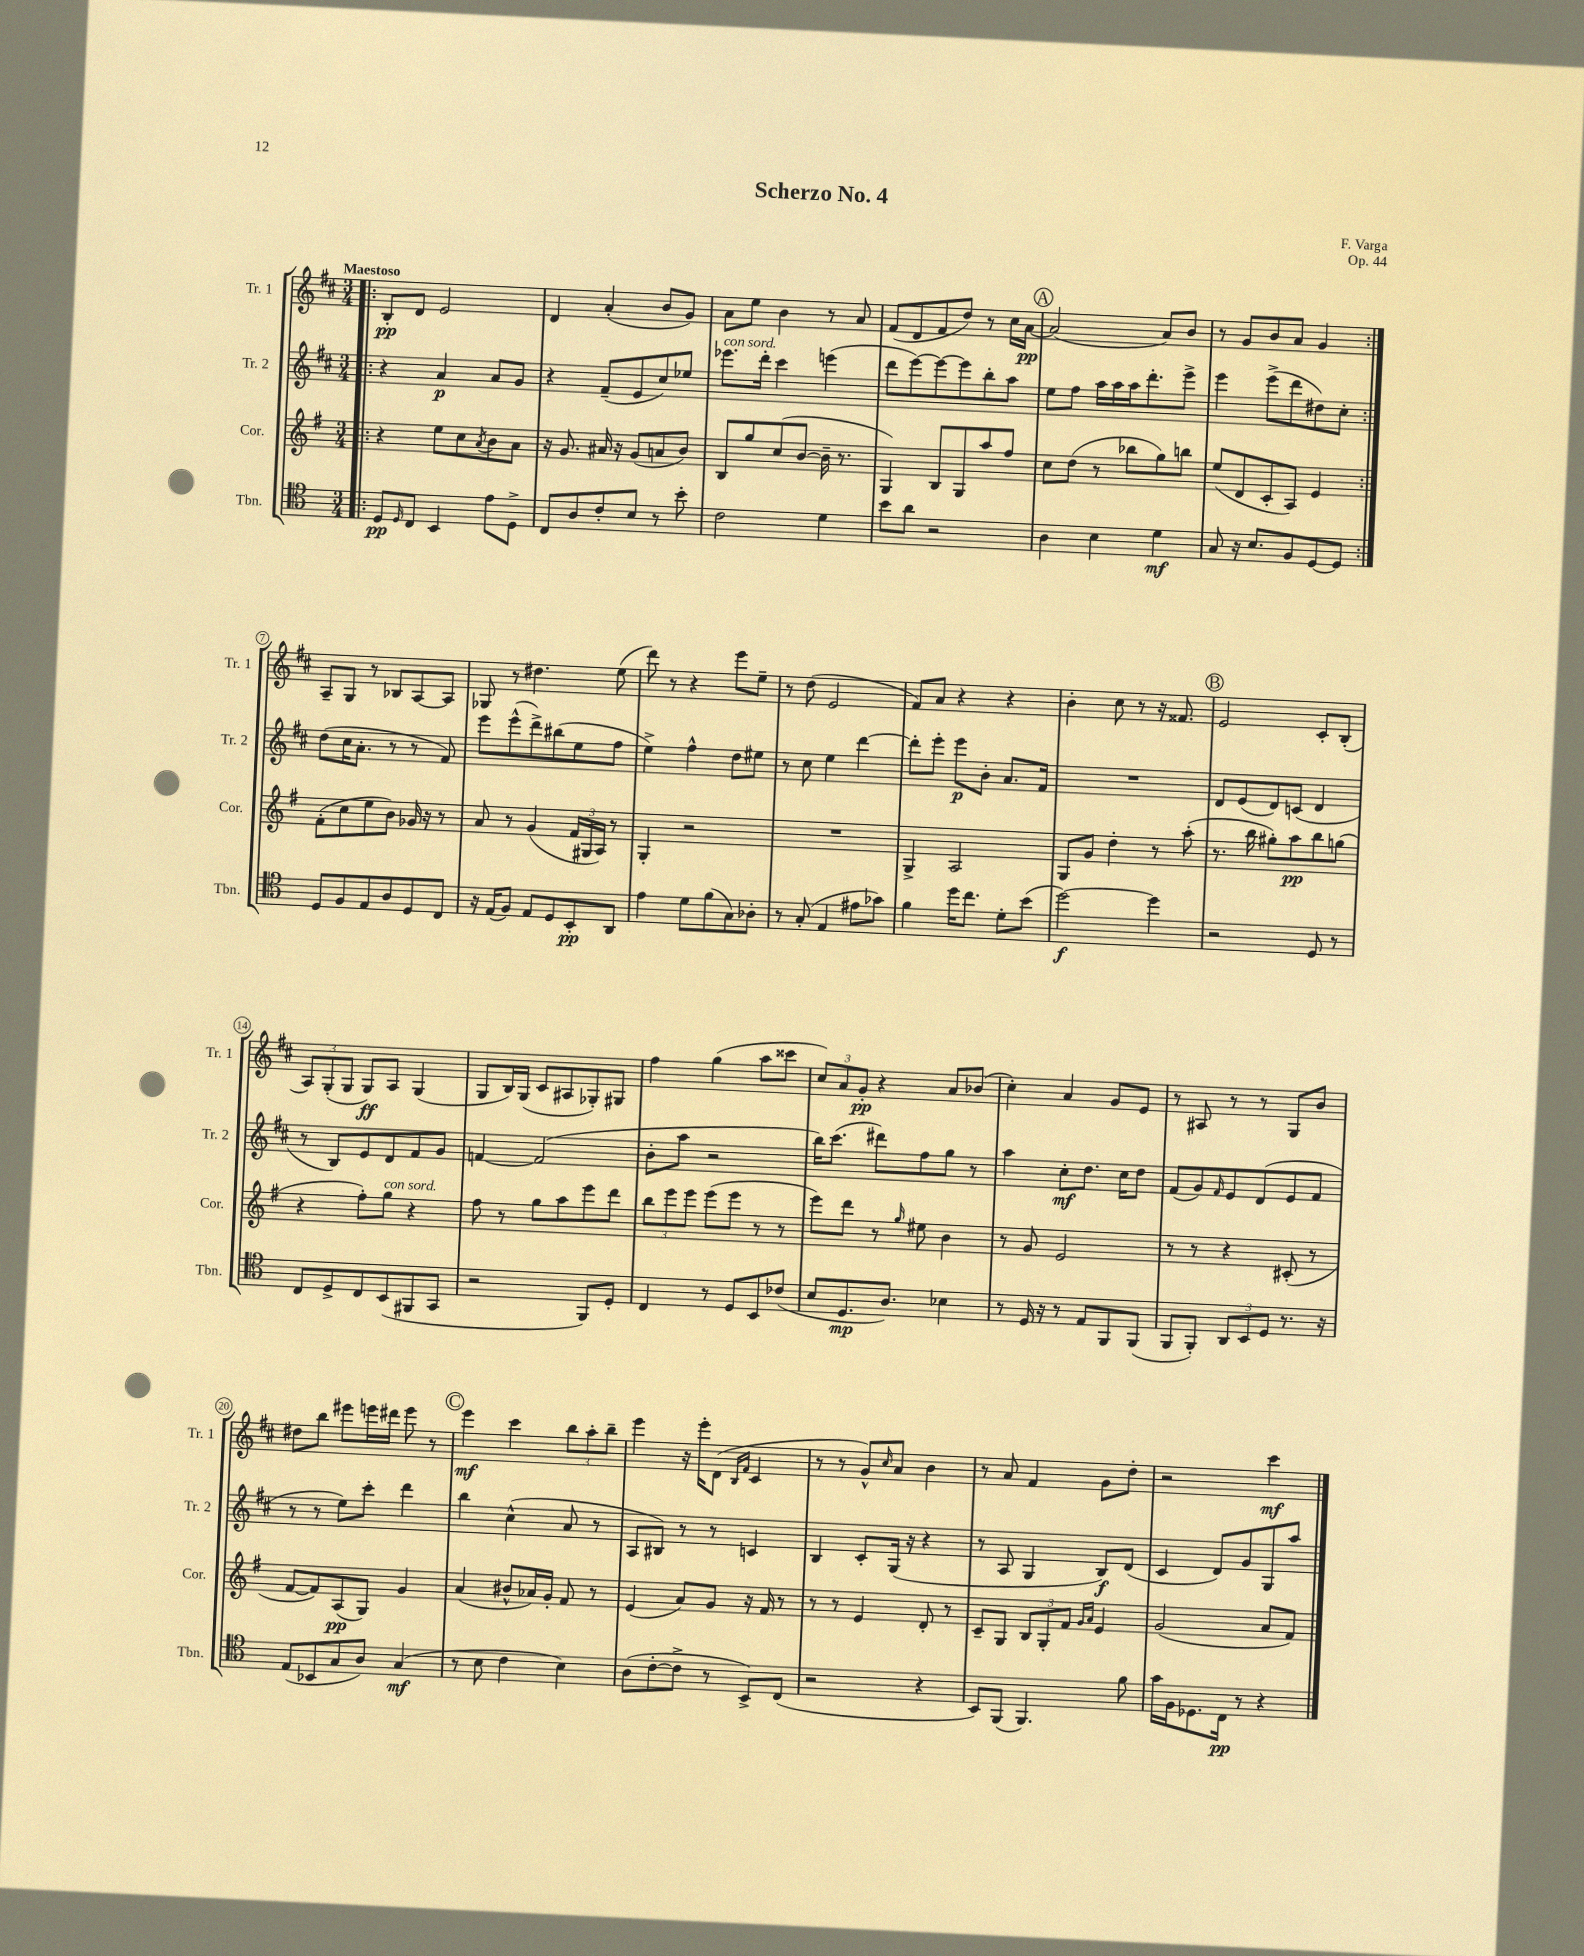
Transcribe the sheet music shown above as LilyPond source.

\header { title = "Scherzo No. 4" composer = "F. Varga" opus = "Op. 44" }
<<
\new StaffGroup <<
\new Staff = "s0" \with { instrumentName = "Tr. 1" shortInstrumentName = "Tr. 1" } {
    \clef treble \key d \major \numericTimeSignature \time 3/4 \tempo "Maestoso"
    \repeat volta 2 { \bar ".|:" b8-.\pp d'8 e'2 |
    d'4 a'4-.( b'8 g'8) |
    a'8 e''8 b'4 r8 a'8 |
    fis'8( d'8 fis'8 d''8) r8 cis''16 a'16~\pp |
    \mark \markup { \circle "A" } a'2( a'8) b'8 |
    r8 g'8 b'8 a'8 g'4 | }
    a8-- g8 r8 bes8 a8~ a8 |
    ges8 r8 dis''4. e''8( |
    d'''8) r8 r4 e'''8 e''8-- |
    r8 d''8( e'2 |
    fis'8) a'8 r4 r4 |
    b'4-. cis''8 r8 r16 fisis'8. |
    \mark \markup { \circle "B" } e'2 cis'8-. b8-.( |
    \tuplet 3/2 { a8) g8-.( g8 } g8\ff) a8 g4( |
    g8 b16) g16( cis'8 ais8 ges8-.) gis8 |
    fis''4 g''4( a''8 cisis'''8 |
    \tuplet 3/2 { cis''8) a'8 g'8-.\pp } r4 a'8 bes'8( |
    cis''4-.) a'4 g'8 e'8 |
    r8 ais8 r8 r8 g8 b'8 |
    dis''8 b''8 eis'''8 e'''16 dis'''16 e'''8 r8 |
    \mark \markup { \circle "C" } e'''4\mf cis'''4 \tuplet 3/2 { b''8 a''8-. b''8-- } |
    e'''4 r16 e'''16-. d'8( \grace { b16 fis'16 } cis'4 |
    r8 r8 g'8-^) \grace { cis''16 } a'8 b'4 |
    r8 a'8 fis'4 g'8 d''8-. |
    r2 cis'''4\mf \bar "|." |
}
\new Staff = "s1" \with { instrumentName = "Tr. 2" shortInstrumentName = "Tr. 2" } {
    \clef treble \key d \major \numericTimeSignature \time 3/4
    \repeat volta 2 { \bar ".|:" r4 a'4\p a'8 g'8 |
    r4 fis'8--( e'8 cis''8) ees''8 |
    ees'''8.^\markup { \italic "con sord." } d'''16-. cis'''4 e'''4( |
    d'''8 e'''8~) e'''8~ e'''8 b''8-. a''8 |
    \mark \markup { \circle "A" } e''8 fis''8 a''16 a''16 a''16 d'''8.-. e'''8-> |
    e'''4 e'''8->( d'''8 dis''8) cis''8-. | }
    d''8( cis''16 a'8.-. r8 r8 fis'8) |
    e'''8 e'''8-^( d'''8->) bis''8( e''8 fis''8 |
    e''4->) fis''4-^ d''8 eis''8 |
    r8 cis''8 e''4 d'''4~ |
    d'''8-. e'''8-. e'''8\p b'8-. a'8. fis'16 |
    R2. |
    \mark \markup { \circle "B" } d'8 e'8( d'8) c'8( d'4 |
    r8 b8) e'8 d'8 fis'8 g'8 |
    f'4~ f'2( |
    b'8-. a''8 r2 |
    b''16) cis'''8.( dis'''8) fis''8 g''8 r8 |
    a''4 cis''8-.\mf d''8. cis''16 d''8 |
    fis'8( g'8) \grace { fis'16 } e'8 d'8( e'8 fis'8 |
    r8 r8 e''8) cis'''8-. d'''4 |
    \mark \markup { \circle "C" } b''4 cis''4-^( a'8 r8 |
    a8 bis8) r8 r8 c'4 |
    b4 cis'8-. g16( r16 r4 |
    r8 a8 g4 b8\f) d'8( |
    cis'4 d'8) g'8 g8 a''8 \bar "|." |
}
\new Staff = "s2" \with { instrumentName = "Cor." shortInstrumentName = "Cor." } {
    \clef treble \key g \major \numericTimeSignature \time 3/4
    \repeat volta 2 { \bar ".|:" r4 e''8 c''8 \acciaccatura { a'8 } b'8 a'8 |
    r16 g'8. ais'16 r16 g'8( a'8 b'8) |
    b8 g''8 c''8( b'8~ b'16-- r8. |
    g4) b8 g8 a''8 fis''8 |
    \mark \markup { \circle "A" } c''8 d''8( r8 bes''8 g''8) b''8 |
    e''8( d'8 c'8-. a8) e'4 | }
    fis'8-.( c''8 e''8 b'8) ges'16 r16 r8 |
    a'8 r8 g'4( \tuplet 3/2 { fis'16 gis16 a16) } r8 |
    g4-. r2 |
    R2. |
    g4-> a2 |
    g8 g'8 d''4-. r8 a''8-.( |
    \mark \markup { \circle "B" } r8. b''16 gis''8-.) a''8\pp b''8 g''8( |
    r4 fis''8-.) g''8^\markup { \italic "con sord." } r4 |
    fis''8 r8 g''8 a''8 e'''8 d'''8 |
    \tuplet 3/2 { b''8 e'''8 e'''8 } e'''8( e'''8 r8 r8 |
    e'''8) d'''8 r8 \grace { g''16 } eis''8 b'4 |
    r8 g'8 e'2 |
    r8 r8 r4 cis'8-.( r8 |
    fis'8~ fis'8) a8\pp( g8) g'4 |
    \mark \markup { \circle "C" } a'4( bis'8-^ aes'16) g'16-. fis'8 r8 |
    e'4( a'8) g'8 r16 fis'16 r8 |
    r8 r8 e'4 d'8-. r8 |
    c'8-- g8 \tuplet 3/2 { b8 g8-. fis'8 } \grace { g'16 a'16 } e'4 |
    g'2( a'8 fis'8) \bar "|." |
}
\new Staff = "s3" \with { instrumentName = "Tbn." shortInstrumentName = "Tbn." } {
    \clef tenor \key c \major \numericTimeSignature \time 3/4
    \repeat volta 2 { \bar ".|:" d8\pp \grace { d16 } c8 b,4 e'8 d8-> |
    c8 a8 c'8-. b8 r8 b'8-. |
    c'2 d'4 |
    b'8 a'8 r2 |
    \mark \markup { \circle "A" } a4 b4 d'4\mf |
    g8 r16 b8. f8 d8~ d8 | }
    d8 f8 e8 a8 d8 c8 |
    r16 e16( f8) e8 d8 b,8-.\pp a,8 |
    e'4 d'8 f'8( g8) aes8-. |
    r8 g8-.( e4 eis'8 ges'8) |
    f'4 d''16 c''8. d'8-. b'8( |
    d''2~\f) d''4 |
    \mark \markup { \circle "B" } r2 d8 r8 |
    c8 d8-> c8 b,8( fis,8 g,8 |
    r2 f,8) d8-. |
    c4 r8 d8 b,8 ces'8( |
    b8 d8.\mp a8.) bes4 |
    r8 d16 r16 r8 e8 f,8 f,8( |
    f,8 f,8-.) \tuplet 3/2 { a,8 b,8 d8 } r8. r16 |
    e8( bes,8 g8 a8) g4\mf( |
    \mark \markup { \circle "C" } r8 b8 c'4 b4) |
    a8( c'8~-. c'8-> r8 b,8->) c8( |
    r2 r4 |
    b,8) f,8( f,4.) f'8 |
    g'16 f16 des8. c16\pp r8 r4 \bar "|." |
}
>>
>>
\layout { \context { \Score \override BarNumber.stencil = #(make-stencil-circler 0.1 0.3 ly:text-interface::print) } }
